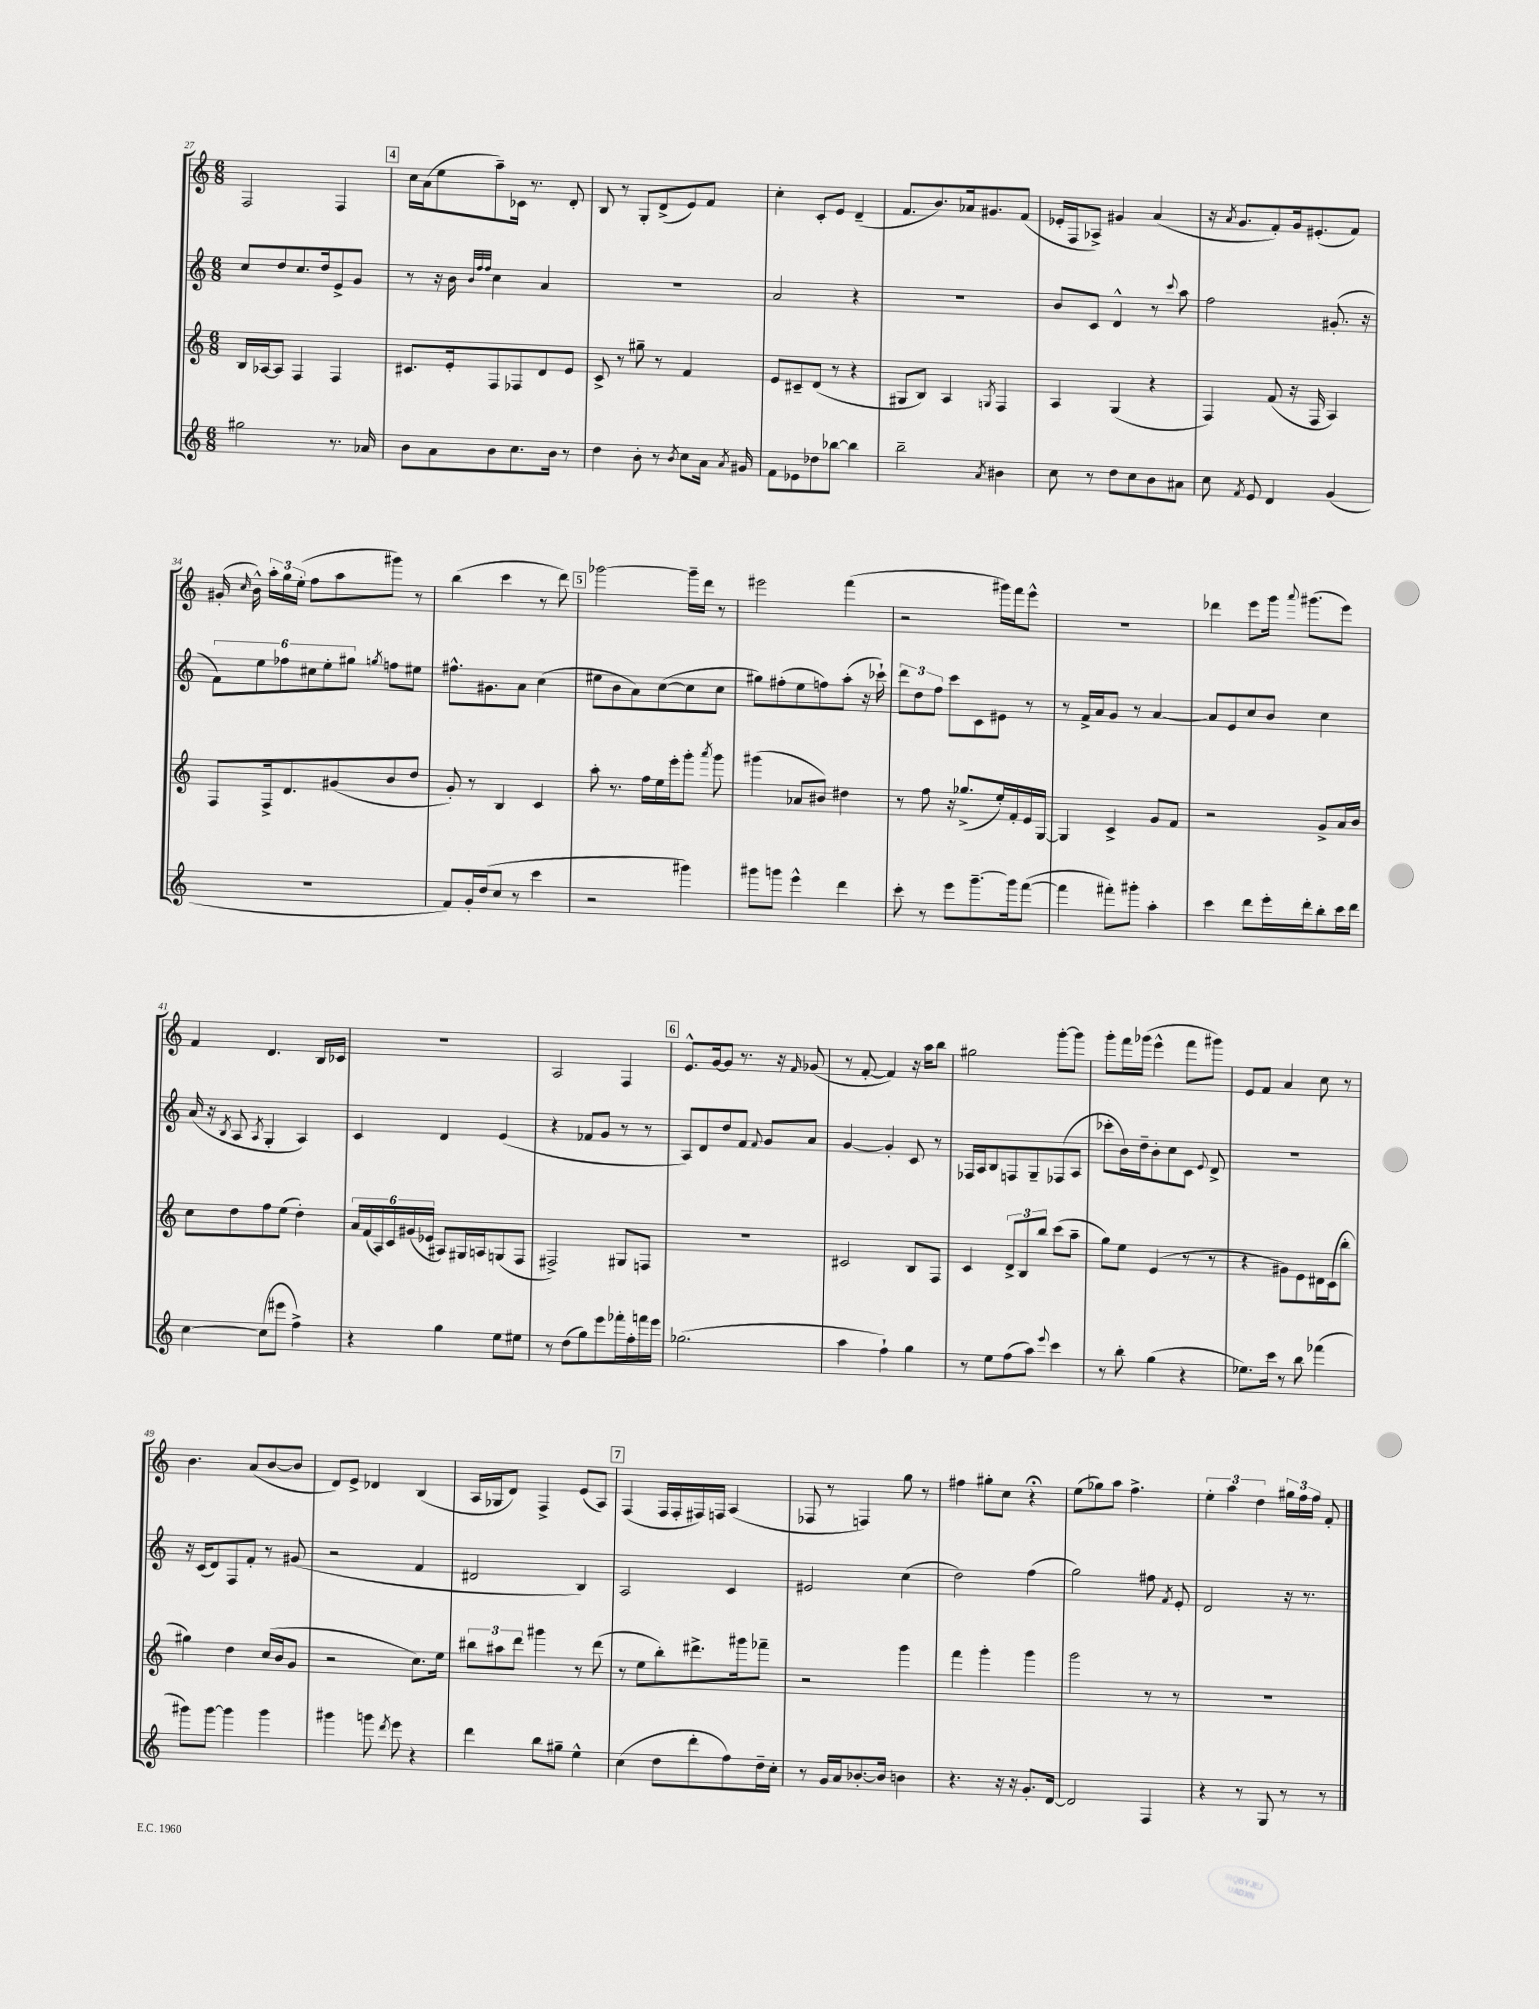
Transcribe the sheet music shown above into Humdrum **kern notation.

**kern	**kern	**kern	**kern
*part4	*part3	*part2	*part1
*staff4	*staff3	*staff2	*staff1
*clefG2	*clefG2	*clefG2	*clefG2
*k[]	*k[]	*k[]	*k[]
*M6/8	*M6/8	*M6/8	*M6/8
=27	=27	=27	=27
2gg#X\	16B/LL	8cc/L	2F/
.	[16A-X/J	.	.
.	8A-/J]	8dd/	.
.	4F/	8.cc/	.
.	.	16dd/k	.
8.r	4F/	8e^/	4F/
.	.	8g/J	.
16a-X/	.	.	.
!!LO:REH:place=s1:t=4
=28	=28	=28	=28
8b\L	8.c#X/L	8r	16cc\LL
.	.	.	(16a\J
8a\	.	16r	8ee\
.	16e'/k	16b\	.
.	.	32qqb/LLL	.
.	.	32qqff/	.
.	.	32qqff/JJJ	.
8b\	8F/	4cc\	8aa~\)
8.cc\	8F-X/	.	16c-X\Jk
.	.	.	8.r
.	8d/	4a/	.
16b\Jk	.	.	.
8r	8e/J	.	8d'/
=29	=29	=29	=29
4dd\	8c^/	2.r	8B/
.	8r	.	8r
8b'\	8gg#X~\	.	8G'/L
8r	8r	.	(8d^/
8qb/	.	.	.
8cc\L	4f/	.	8e/)
16a\Jk	.	.	8f/J
8qa/	.	.	.
16g#X/	.	.	.
=30	=30	=30	=30
8f\L	8e/L	2a/	4cc'\
8e-X\	8c#X~/	.	.
8dd-X\	(8d/J	.	8c'/L
[8bb-X\J	8r	.	8e/J
4bb-\]	4r	4r	(4d~/
=31	=31	=31	=31
2bb~\	8G#X/L	2.r	8.f/L
.	8B/J)	.	.
.	.	.	8.b/)
.	4A/	.	.
.	.	.	16a-X/k
.	.	.	8.g#X/
8qa/	8qGn/	.	.
4b#X\	4F/	.	.
.	.	.	(8f/J
=32	=32	=32	=32
8cc\	4A/	8b/L	16e-X'/LL
.	.	.	16F/J
8r	.	8c/J	8A-X^/J)
8dd\L	(4G/	4d^^/	4g#X/
8cc\	.	.	.
8b\	4r	8r	(4a/
.	.	8qqccc/	.
8a#X\J	.	8aa\	.
=33	=33	=33	=33
8cc\	4F/)	2ff\	16r
.	.	.	8qa/
.	.	.	8.g/L
8qf/	.	.	.
8e/	.	.	.
4d/	(8f/	.	8f'/)
.	16r	.	16g/k
.	16F/	.	(8.e#X'/
(4g/	4A/)	(8.g#X'/	.
.	.	.	8f/J)
.	.	16r	.
!!LO:LB:g=z
=34	=34	=34	=34
2.r	8F/L	12f\L)	(16g#X'/
.	.	.	16qqcc/
.	.	.	16b^^\)
.	.	12ee\	.
.	16F^/k	.	24aa'\LL
.	.	12ff-X\	24gg\
.	8.d/	.	.
.	.	.	(24ee'\JJ
.	.	12cc#X\	8ff\L
.	.	12ee'\	.
.	(8g#X/	.	8aa\
.	.	12gg#X\J	.
.	.	8qggn/	.
.	8b/	8ffn\L	8ggg#X\J)
.	8dd/J	8ee#X\J	8r
=35	=35	=35	=35
8f/L)	8g'/)	8.ff#X^^\L	(4bb\
16g'/L	8r	.	.
(16dd/J	.	8.g#X\	.
8cc/J	4B/	.	4ccc\
8r	.	8a\J	.
4ccc\	4c/	(4cc\	8r
.	.	.	8ddd\)
!!LO:REH:place=s1:t=5
=36	=36	=36	=36
2r	8aa'\	8ee#X\L	[2ggg-X\
.	8.r	8b\	.
.	.	8a\)	.
.	16ff\LL	.	.
.	16ee\	([8cc\	.
.	16eee'\J	.	.
4ggg#X\)	8ggg'\J	8cc\]	16ggg-~\LL]
.	.	.	16ddd\JJ
.	8qaaa/	.	.
.	8ggg\	8cc\J	8r
=37	=37	=37	=37
8ggg#X\L	(4ggg#X\	8gg#X\L)	2eee#X\
8gggn\J	.	(8ff#X'\	.
4eee^^\	8a-X/L	8ee\	.
.	8b#X/J)	8ffn\)	.
4ddd\	4dd#X\	(8aa'\J	(4fff\
.	.	16r	.
.	.	16ccc-X`\)	.
=38	=38	=38	=38
8ccc'\	8r	12ddd\L	2r
.	.	12dd\	.
8r	8ff\	.	.
.	.	12ff\J	.
8eee\L	16r	8ccc\L	.
.	(8.gg-X^/L	.	.
[8.ggg~\	.	8c\	.
.	16ee'/L)	8e#X\J	16ggg#X\LL)
16ggg\k]	16f'/	.	16fff\J
([8fff\J	16e/	8r	8eee^^\J
.	[16G/JJ	.	.
=39	=39	=39	=39
4fff\]	4G/]	8r	2.r
.	.	16f^/LL	.
.	.	16a/J	.
8fff#X'\L)	4c^/	8g/J	.
8ggg#X'\J	.	8r	.
4aa'\	8g/L	[4a/	.
.	8f/J	.	.
=40	=40	=40	=40
4ccc\	2r	8a/L]	4ddd-X\
.	.	8e/	.
8ddd\L	.	8cc/	8eee\L
16eee'\L	.	8b/J	16ggg\Jk
.	.	.	8qqaaa/
16ddd'\J	.	.	(8.ggg#X\L
8bb'\	8g^/L	4cc\	.
16ccc\L	16a/L	.	8eee\J)
16ddd\JJ	16b/JJ	.	.
!!LO:LB:g=z
=41	=41	=41	=41
[4cc\	8cc\L	(16a/	4f/
.	.	16r	.
.	.	8qB/	.
.	8dd\	8A/	.
.	.	8qA/	.
(8cc\L]	8ff\	4G'/	4.d/
8eee#X\J	(8ee\J	.	.
4ff^\)	4dd'\)	4A/)	.
.	.	.	16B/LL
.	.	.	16c-X/JJ
=42	=42	=42	=42
4r	24a/LL	4c/	2.r
.	(24f/	.	.
.	24A/)	.	.
.	24c/	.	.
.	(24g#X/	.	.
.	24e-X/JJ	.	.
4gg\	8A#X/L)	4d/	.
.	16G#X/L	.	.
.	16An/J	.	.
8ee\L	(8Gn/	(4e/	.
8ee#X\J	8F/J	.	.
=43	=43	=43	=43
8r	2F#X^/)	4r	2A/
(8dd\L	.	.	.
8gg\)	.	8f-X/L	.
8eee\	.	8g/J	.
16fff-X'\L	8G#X/L	8r	4F/
16ff'\	.	.	.
16fffn\	8Fn/J	8r	.
16eee\JJ	.	.	.
!!LO:REH:place=s1:t=6
=44	=44	=44	=44
(2.gg-X\	2.r	8A/L)	8.e^^/L
.	.	8d/	.
.	.	.	[16g/k
.	.	8dd/	8g/J]
.	.	8f/J	8.r
.	.	8qqf/	.
.	.	8g/L	.
.	.	.	16r
.	.	.	16qqf/
.	.	8a/J	(8g-X/
=45	=45	=45	=45
4aa\	2c#X/	[4g/	8r
.	.	.	[8f'/
4ff`\)	.	4g'/]	4f/])
4gg\	8B/L	8c/	16r
.	.	.	16aa\KL
.	8F/J	8r	8bb\J
=46	=46	=46	=46
8r	4c/	16F-X/LL	2gg#X\
.	.	16A/J	.
8ee\L	.	8B/	.
(8ff\	12d^/L	8Fn/	.
.	12B/	.	.
8aa\J)	.	8G~/	.
.	12bb/J	.	.
8qqeee/	.	.	.
4ccc\	(8ccc\L	(8F-X/	[8ggg'\L
.	8aa~\J	8A/J	8ggg\J]
=47	=47	=47	=47
8r	8gg\L)	8ccc-X'\L	8ggg'\L
8bb'\	8ee\J	16b\L)	16fff\L
.	.	16dd~\J	(16ggg-X\JJ
(4gg\	(4e/	8b'\	4eee^^\
.	.	8cc\	.
4r	8r	8c\J	8fff\L
.	.	8qqe/	.
.	8r	8d^/	8ggg#X\J)
=48	=48	=48	=48
8.ee-X\L)	4r	2.r	8e/L
.	.	.	8f/J
16ccc\Jk	.	.	.
8r	8g#X\L)	.	4a/
8bb\	8e\	.	.
(4fff-X\	16d#X\L	.	8cc\
.	(16c\J	.	.
.	8bb'\J	.	8r
!!LO:LB:g=z
=49	=49	=49	=49
8ggg#X\L)	4gg#X\)	16r	4.b\
.	.	(16c/KL	.
[8ggg#\J	.	8d/)	.
4ggg#\]	4dd\	8F/	.
.	.	8f'/J	(8a/L
4ggg#\	(16cc/LL	8r	[8b/
.	16b/J	.	.
.	8g/J	(8g#X/	8b/J]
=50	=50	=50	=50
4ggg#X\	2r	2r	8d/L)
.	.	.	8e^/J
8gggn\	.	.	4d-X/
8qddd/	.	.	.
8eee\	.	.	.
4r	8.cc\L)	4f/	(4B/
.	16ee\Jk	.	.
=51	=51	=51	=51
4ddd\	12bb#X\L	2d#X/	16A/LL
.	.	.	16G-X/J
.	12aa#X\	.	.
.	.	.	8d/J)
.	12ddd\J	.	.
8bb\L	4ggg#X\	.	4F^/
8gg#X~\J	.	.	.
4ee^^\	8r	4B/)	(8e/L
.	(8ddd\	.	8A/J)
!!LO:REH:place=s1:t=7
=52	=52	=52	=52
(4cc\	8r	2A/	(4F/
.	8ee\L	.	.
8dd\L	8bb'\)	.	16F/LL
.	.	.	16F'/
8ddd'\	8.ddd#X^\	.	16F#X/)
.	.	.	16Fn/JJ
8ff\)	.	4c/	(4A/
.	16ggg#X\k	.	.
16dd~\L	8fff-X~\J	.	.
16cc'\JJ	.	.	.
=53	=53	=53	=53
8r	2r	2e#X/	8F-X/
16g/LL	.	.	8r
16a/J	.	.	.
[8.b-X'/	.	.	4Fn/)
16b-/Jk]	.	.	.
4bn\	4ggg\	(4cc\	8gg\
.	.	.	8r
=54	=54	=54	=54
4.r	4fff\	2dd\)	4ff#X\
.	4ggg'\	.	8gg#X'\L
16r	.	.	8cc\J
16r	.	.	.
8.g'/L	4ggg\	(4ff\	4r;<
[16d/Jk	.	.	.
=55	=55	=55	=55
2d/]	2ggg\	2gg\)	(8ee\L
.	.	.	8gg-X\)
.	.	.	8aa\J
.	.	.	4.ff^\
4F/	8r	8ff#X\	.
.	.	8qf/	.
.	8r	8e'/	.
=56	=56	=56	=56
4r	2.r	2d/	6ee'\
.	.	.	6aa\
8r	.	.	.
.	.	.	6dd\
8G/	.	.	.
8r	.	16r	24gg#X\LL
.	.	.	24ff\
.	.	8.r	.
.	.	.	24ff\JJ
8r	.	.	8f'/
==	==	==	==
*-	*-	*-	*-
